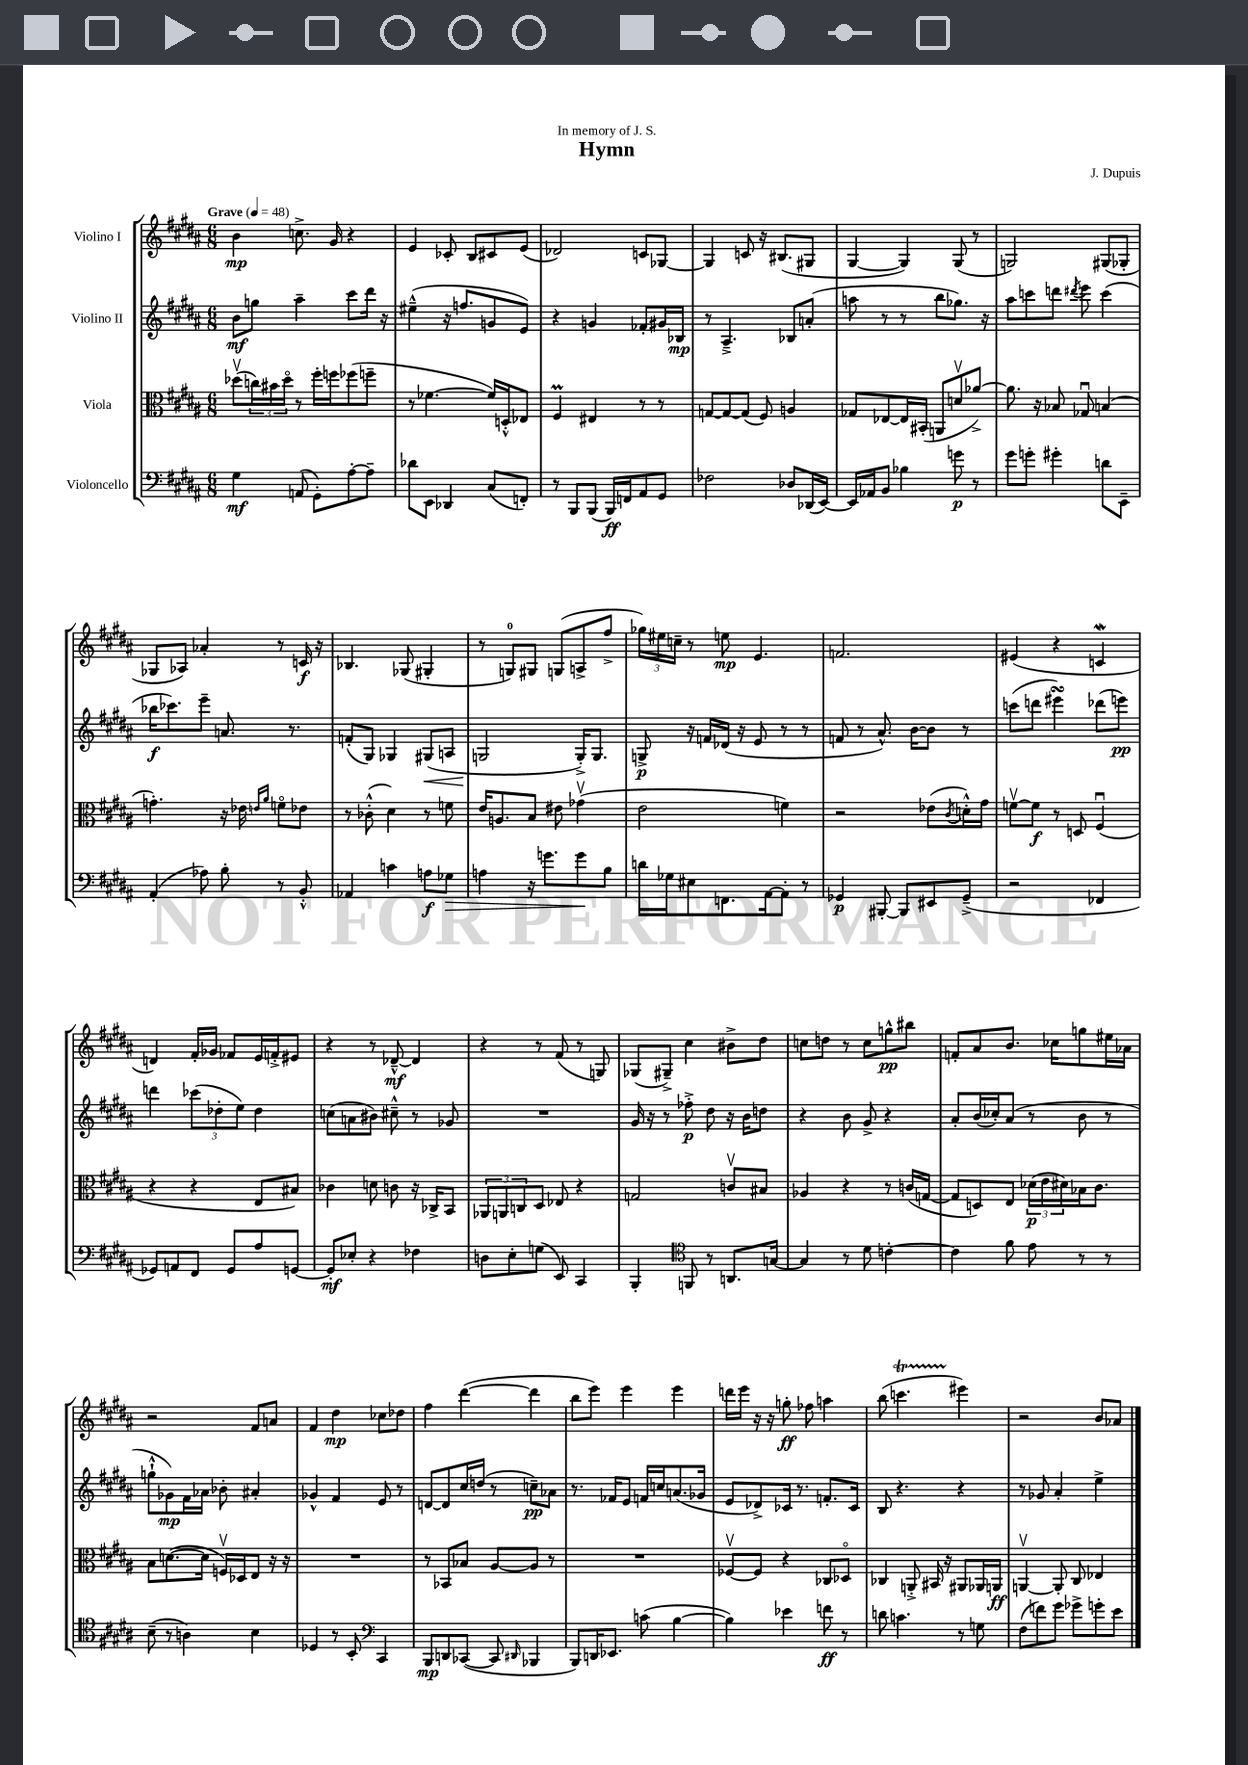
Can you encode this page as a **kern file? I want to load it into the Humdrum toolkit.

**kern	**kern	**kern	**kern
*staff4	*staff3	*staff2	*staff1
*clefF4	*clefC3	*clefG2	*clefG2
*k[f#c#g#d#a#]	*k[f#c#g#d#a#]	*k[f#c#g#d#a#]	*k[f#c#g#d#a#]
*M6/8	*M6/8	*M6/8	*M6/8
*MM48	*MM48	*MM48	*MM48
4G#	(8dd-v	8b	4b
.	24cc)	8gg	.
.	24b#	.	.
.	24dd-o	.	.
(8AA	8r	4aa#~	8.cc^
8GG#')	16ff#'	.	.
.	16ff	.	16g#
[8A#'	(8ff-	8ccc#	4r
8A#~]	8ff~	16ddd#	.
.	.	16r	.
=	=	=	=
8d-	8r	(4ee#~^^	4e
8EE	[4.f-	.	.
4DD-	.	16r	8c-'
.	.	8.ff	.
.	.	.	8B
(8C#	16f-])	8g	8c#
.	16D'^^	.	.
8FF')	8E-	8e)	(8e
=	=	=	=
8r	4F#	4r	2d-)
8BBB	.	.	.
(8BBB	4E#	4g	.
16BBB)	.	.	.
16FF	.	.	.
8AA#	8r	8f-'	8c
8GG#	8r	16g#	[8G-
.	.	16B-	.
=	=	=	=
2F-	[8G	8r	4G-]
.	8G_	4.A#~^	.
.	(8G]	.	8c
.	8F#)	.	16r
.	.	.	(8.B#
8D-	4A	8B-	.
(16DD-	.	(8a'	8G#
[16EE)	.	.	.
=	=	=	=
16EE]	8G-	8aa	[4G#
16AA-	.	.	.
8BB	[8E-	8r	.
4B-	16E-]	8r	4G#])
.	(16BB#'	.	.
.	8AA	8bb	.
8g	8dv	8.gg-)	(8G#
8r	[8a-^)	.	8r
.	.	16r	.
=	=	=	=
8g#	8.a-]	8aa#	2G)
8g'	.	8ccc	.
.	16r	.	.
4g#'	8B-	8ddd	.
.	.	8qddd#	.
.	8G-u	8eee	.
8d	(4B	(4ccc	(8G#
8EE~	.	.	8G-'
=	=	=	=
(4AA#'	4.g')	16bb-	8G-
.	.	8.ccc-)	.
.	.	.	8A-)
8A-)	.	8eee~	4a-'
8B'	16r	8.a	.
.	16e-	.	.
.	16qqe	.	.
.	16qqa#	.	.
8r	8fo	.	8r
.	.	8.r	.
8BB'^^	8e-	.	16c
.	.	.	16r
=	=	=	=
4AA-	8r	(8f'	4.B-
.	(8c-'^^	8G#)	.
4c	4d#)	4G-	.
.	.	.	(8G-
8A	8r	(8G#	4G#'
8G-	8f	8A	.
=	=	=	=
4A	16e	2G	8r
.	8.A	.	.
.	.	.	8G)
16r	8B	.	8G#
8.g	.	.	.
.	8e#	.	(8G
8g	(4g-v	16G'^)	8A^
.	.	8.G	.
8B	.	.	8ff#^
=	=	=	=
16d	2e	8G^	24gg-)
.	.	.	24ee#
16G-	.	.	.
.	.	.	24cc~
8E#	.	16r	8r
.	.	16f	.
8.FF	.	(16d-	8ee
.	.	16r	.
.	.	8e	4.e
[16AA#	.	.	.
8AA#']	4f)	8r	.
8r	.	8r	.
=	=	=	=
4GG-	2r	8f	2.f
.	.	8r	.
[8BBB#'	.	8.a#^^)	.
8BBB#]	.	.	.
.	.	[16b	.
8EE#	(8e-	8b]	.
.	8qc#	.	.
(8GG-~^	16d'^^)	8r	.
.	16g#	.	.
=	=	=	=
2r	[8fv	(8ccc	(4e#
.	8f]	8ddd	.
.	8r	4eee#)	4r
.	8D	.	.
4FF-	(4F#u	(8ddd-	4c
.	.	8eee)	.
=	=	=	=
8GG-)	4r	4ddd	4d)
8AA	.	.	.
8FF#	4r	(12ccc-	16f#'
.	.	.	16g-
.	.	12dd-'	.
8GG-	.	.	8f-
.	.	12ee)	.
8A#	8E	4dd-	16e
.	.	.	16f'^
[8GG	8B#)	.	8e#
=	=	=	=
8GG']	4c-	(8cc	4r
8E-'	.	8a	.
4r	8d	8b#)	8r
.	8c	8cc#~^^	[8d-~^^
4F-	16r	8r	4d-]
.	16C-^	.	.
.	8BB	8g-	.
=	=	=	=
8D	12AA-	2.r	4r
.	12AA	.	.
8E'	.	.	.
.	12C	.	.
(8G	8D#	.	8r
8EE)	8E-	.	(8f#
4CC#	4r	.	8r
.	.	.	8G)
=	=	=	=
4BBB'	2G	16g#	(8G-
.	.	16r	.
.	.	8r	8G#~^)
*clefC4	*	*	*
8FF	.	8ff-'^	4cc#
8r	.	8dd#	.
8.AA	8cv	16r	8b#^
.	.	16b	.
.	8B#	8dd	8dd#
[16G	.	.	.
=	=	=	=
4G]	4A-	4r	8cc
.	.	.	8dd
8r	4r	8b	8r
8d#	.	8g#^	8cc
[4c'	8r	4r	8gg^^
.	(16c	.	8bb#
.	[16G	.	.
=	=	=	=
4c]	8G]	8a#'	8f'
.	8D)	(16b	8a#
.	.	16cc-')	.
8f#	8E	(8a#	8.b
8e	(24d-	8r	.
.	24e	.	.
.	.	.	16cc-
.	24d#)	.	.
8r	16B-	8b	8gg
.	8.c#	.	.
8r	.	8r	16ee#
.	.	.	16a-
=	=	=	=
(8B~	8B	8gg`^^	2r
8r	([8.d	8g-)	.
4A)	.	16f#	.
.	16d]	16a-	.
.	16Fv)	8b-'	.
.	16D-	.	.
4B	8E	4a#'	8f#
.	16r	.	8a
.	16r	.	.
=	=	=	=
4D-	2.r	4g-^^	4f#
8r	.	4f#	4dd#
8BB'	.	.	.
*clefF4	*	*	*
4CC#	.	8e	8cc-
.	.	8r	8dd-
=	=	=	=
8BBB	8r	[8d	4ff#
8DD	8BB-	8d]	.
([8CC-	8B-	16cc#	([4ddd#
.	.	(16dd	.
8CC-]	[8A#	8r	.
16qqDD#	.	.	.
4BBB-	8A#]	8cc~)	4ddd#]
.	8r	8a-	.
=	=	=	=
8BBB)	2.r	8.r	8bb
16DD	.	.	8eee)
8.EE-	.	16f-	.
.	.	8e	4eee
(8c	.	16f	.
.	.	16cc	.
[4B	.	(8.a	4eee
.	.	16g-	.
=	=	=	=
4B])	[8F-v	8e	16ddd
.	.	.	16eee
.	8F-]	8d-^)	16r
.	.	.	16r
4e-	4r	16c-	8gg'
.	.	8.r	.
.	.	.	8ff-
8f	8C-	8.f'	4aa
8r	8D-o	.	.
.	.	16c-	.
=	=	=	=
8d	4C-	8B	(8bb
4.c	.	4.r	4.ccc
.	8AA'^	.	.
.	16BB#	.	.
.	16r	.	.
8r	8AA#	4r	4eee#)
8G	16AA-	.	.
.	16AA	.	.
=	=	=	=
(8F#	[4AAv	8r	2r
8f)	.	8g-	.
8g#	8AA']	4a#'	.
8g-^	8C#	.	.
8g'	4E-	4ee^	8b
8e	.	.	8a-
==	==	==	==
*-	*-	*-	*-
